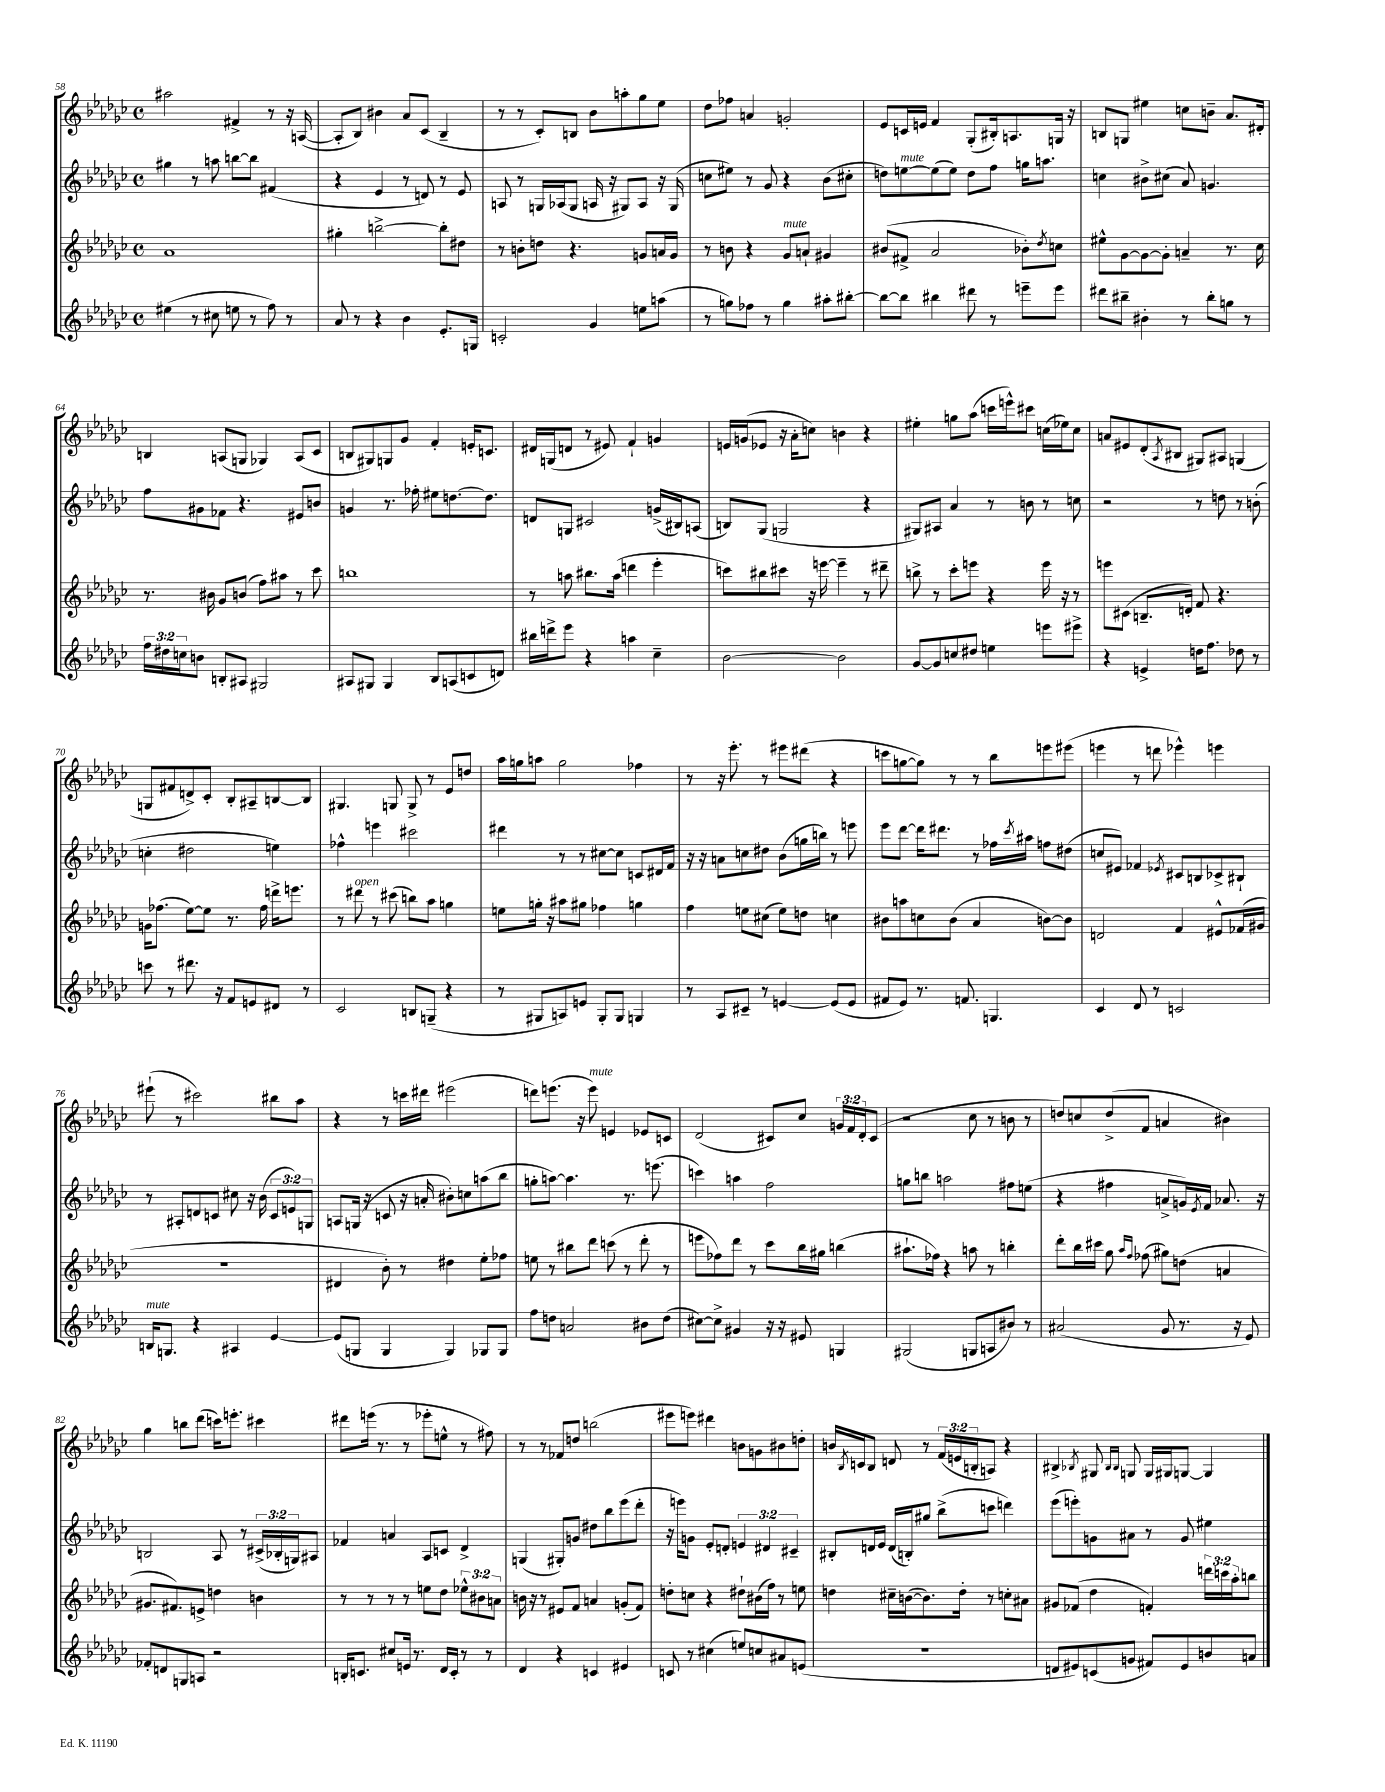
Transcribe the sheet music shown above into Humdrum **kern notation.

**kern	**kern	**kern	**kern
*staff4	*staff3	*staff2	*staff1
*clefG2	*clefG2	*clefG2	*clefG2
*k[b-e-a-d-g-c-]	*k[b-e-a-d-g-c-]	*k[b-e-a-d-g-c-]	*k[b-e-a-d-g-c-]
*M4/4	*M4/4	*M4/4	*M4/4
*met(c)	*met(c)	*met(c)	*met(c)
(4ee#	1a-	4gg#	2aa#
8r	.	8r	.
8cc#	.	8aa	.
8ee	.	[8bb	4f#^
8r	.	8bb]	.
8ff)	.	(4f#	8r
8r	.	.	16r
.	.	.	([16A
=	=	=	=
8a-	4gg#'	4r	8A']
8r	.	.	8B-)
4r	[2bb^	4e-	4b#
4b-	.	8r	8a-
.	.	8d)	(8c-
8.e-'	8bb']	8r	4B-~
.	8dd#	8e-	.
16G	.	.	.
=	=	=	=
2c'	8r	8A	8r
.	8b'	8r	8r
.	8dd	16G	8c-')
.	.	(16A-	.
.	4.r	8G	8B
4g-	.	16A	8b-
.	.	16r	.
.	.	8G#)	8aa'
8ee	8g	8A	8gg-
(8aa	16a	16r	8ee-
.	16g	(16G#	.
=	=	=	=
8r	8r	8cc	8dd-
8gg)	8b	8ee#)	8ff-
8ff-	4r	8r	4a
8r	.	8g-	.
4gg	8g-	4r	2g'
.	8a`	.	.
8aa#'	4g#	(8b-	.
[8bb#'	.	8cc#'	.
=	=	=	=
8bb#_	(8b#	8dd)	8e-
8bb#]	8f#^	[8ee	16c
.	.	.	16e
4bb#	2a-	(8ee]	4f
.	.	8ee)	.
8ddd#	.	8dd	(8G-'
8r	.	8ff	16B#')
.	.	.	8.A
8eee~	8b-')	16gg	.
.	.	8.aa	.
.	8qdd-	.	.
8eee	8cc	.	16G
.	.	.	16r
=	=	=	=
8ddd#	8ee#^^	4cc	8B
8bb#~	[8g-	.	8G
4b#'	8g-_	8b#^	4ee#
.	8g-']	(8cc#	.
8r	4a~	8a-)	8cc
8bb#'	.	4.g	8b~
8gg	8.r	.	8.a-
8r	.	.	.
.	16cc-	.	16d#'
=	=	=	=
24ff	8.r	8ff	4B
24dd#	.	.	.
24cc	.	.	.
8b	.	8g#	.
.	16b#	.	.
8B'	8g-	8f-	(8A
8A#	(8b	4.r	8G
2G#	8ff)	.	4G-)
.	8aa#	.	.
.	8r	8e#	(8A
.	8ccc-	8b	8c-
=	=	=	=
8A#	1bb	4g	8B
8G#	.	.	8G#)
4G#	.	8.r	8G
.	.	.	8g-
.	.	16ff-'	.
8B-	.	8ee#	4f'
(8A	.	[8.dd	.
8c	.	.	16e'
.	.	8.dd]	8.c
8d)	.	.	.
=	=	=	=
16bb#	8r	8d	16d#
16ddd^	.	.	(16G
8eee-	8aa	8G	8d
4r	8.bb#	2c#	8r
.	.	.	8e#)
.	(16aa	.	.
4aa	4ddd	.	4f`
4cc-~	4eee-'	(16g^	4g
.	.	16B#)	.
.	.	(8A	.
=	=	=	=
[2b-	8ccc)	8B)	16e
.	.	.	(16g
.	8bb#	(8G-	8e-
.	8ccc#	2G	16r
.	.	.	16a-'
.	16r	.	8cc)
.	[16eee	.	.
2b-]	4eee~]	.	4b
.	8r	4r	4r
.	8ddd#~	.	.
=	=	=	=
[8g-	8bb^	8G#)	4ee#'
8g-]	8r	8A#	.
8cc	8ccc-'	4a-	8gg
8dd#	8eee	.	(8aa-
4ee	4r	8r	16ccc
.	.	.	16eee^^)
.	.	8b	8ccc#
8eee	16eee	8r	(16cc
.	16r	.	16ee-)
8eee#^	8r	8cc	8cc
=	=	=	=
4r	8eee	2r	8a
.	(8c#	.	8e#
4e^	8.B~	.	(8d-'
.	.	.	8qA-
.	.	.	8B#
.	16d')	.	.
16dd	8f	8r	8G#)
8.ff	.	.	.
.	4.r	8dd	8A#
8dd-	.	8r	(4G
8r	.	(8b'	.
=	=	=	=
8ccc	16g	4cc'	8G
.	(8.ff-	.	.
8r	.	.	8f#
8.ddd#	[8ee-)	2dd#	8d^)
.	8ee-]	.	8c-'
16r	.	.	.
8f	8.r	.	8B-'
8e	.	.	8A#~
.	16ff-	.	.
8d#	16ddd^	4ee)	[8B
.	8.eee	.	.
8r	.	.	8B]
=	=	=	=
2c-	8r	4ff-^^	4.G#
.	8ddd#	.	.
.	8r	4eee	.
.	(8ccc#	.	8G
8B	8bb)	2ccc#	8G^
(8G~	8aa-	.	8r
4r	4gg	.	8e-
.	.	.	8dd
=	=	=	=
8r	8ee	4ddd#	16aa-
.	.	.	16gg
8G#	16gg'	.	8aa
.	16r	.	.
8A)	8aa#	8r	2gg
8e	8gg#	8r	.
8G#'	4ff-	[8cc#	.
8G#	.	8cc#]	.
4G	4gg	8c	4ff-
.	.	16d#	.
.	.	16f	.
=	=	=	=
8r	4ff	16r	8r
.	.	16r	.
8A-	.	8a	16r
.	.	.	8.eee-'
8c#~	8ee	8cc	.
8r	(8cc#	8dd#	8r
[4e	8ee)	(8b-	8eee#
.	8dd	16gg	(8ddd#
.	.	16bb)	.
(8e]	4cc	8r	4r
8e	.	8eee	.
=	=	=	=
8f#	8b#	8eee-	8ccc
8e-)	8aa	[8ddd-	[8gg
8.r	8cc	16ddd-]	8gg])
.	.	8.ddd#	.
.	(8b#	.	8r
8.f	.	.	.
.	4a-	8r	8r
4.G	.	16ff-	8bb-
.	.	8qccc-	.
.	.	16aa#	.
.	[8b)	8ff	8eee
.	8b]	(8dd#	(8eee#
=	=	=	=
4c-	2d	8cc	4eee
.	.	8e#)	.
8d-	.	4f-	8r
8r	.	.	8ddd
.	.	8qe-	.
2c	4f	8c#	4eee-^^)
.	.	8B	.
.	8e#^^	8c-^	4eee
.	(16f-	8B#`	.
.	16g#	.	.
=	=	=	=
16B	1r	8r	(8eee#`
8.G	.	.	.
.	.	8A#'	8r
4r	.	8d	2ccc#)
.	.	8c	.
4A#	.	8cc#	.
.	.	16r	.
.	.	(16b-	.
[4e-	.	12c	8bb#
.	.	12e)	.
.	.	.	8aa-
.	.	12G	.
=	=	=	=
(8e-]	4d#	8A	4r
8G	.	(16G	.
.	.	16r	.
4G	8b-')	8c	8r
.	8r	16r	16ccc
.	.	16a'	16ddd#
4G)	4dd#	8b#')	(2eee#
.	.	8cc	.
8G-	8ee-'	(8aa	.
8G-	8ff-	8bb-	.
=	=	=	=
8ff	8ee	8gg'	8ddd)
8dd	8r	[8aa)	(8.eee
2a	8bb#	4.aa]	.
.	.	.	16r
.	8ddd-	.	8eee)
.	(8ccc	.	4e
.	8r	8.r	.
8b#	8ddd-'	.	8e-
.	.	(8.eee	.
(8dd	8r	.	8c
=	=	=	=
[8cc#)	8eee	4ccc)	(2d-
8cc#^]	8ff-)	.	.
4g#	8ddd-	4aa	.
.	8r	.	.
16r	8ccc-	2ff	8c#)
16r	.	.	.
8e#	16bb-	.	8cc-
.	16gg#	.	.
4G	(4bb	.	24g
.	.	.	24f
.	.	.	24d-'
.	.	.	(8c#
=	=	=	=
(2G#	8.aa#`	8gg	2r
.	.	8bb	.
.	16ff-)	.	.
.	4r	2aa	.
8G	8aa	.	8cc-
8A	8r	.	8r
8b#)	4bb'	8ff#	8b
8r	.	(8ee	8r
=	=	=	=
(2a#	8ddd-'	4r	8dd)
.	16bb-	.	8cc
.	16ccc#	.	.
.	8gg-	4ff#	(8dd^
.	16qqaa-	.	.
.	16qqff	.	.
.	(8ff-	.	8f
8g-	8gg#)	8a^	4a
8.r	(8dd	16g)	.
.	.	8qe-	.
.	.	16f	.
.	4a	8.a-	4b#)
16r	.	.	.
8e-)	.	.	.
.	.	16r	.
=	=	=	=
8f-'	8.g#	2B	4gg-
8d	.	.	.
.	8.f#)	.	.
8G	.	.	8bb
8A	8e^	.	(8ddd-
2r	4dd	8A-	16ccc)
.	.	.	8.eee'
.	.	8r	.
.	4b	(24c#^	4ccc#
.	.	24B-'	.
.	.	24G)	.
.	.	8A#	.
=	=	=	=
16B'	8r	4f-	8ddd#
8.c	.	.	.
.	8r	.	(16eee
.	.	.	8.r
8cc#	8r	4a	.
16e	8r	.	8r
8.r	.	.	.
.	8ee	8A-	8eee-'
16d-	8dd-	8c	8ee^^
16c'	.	.	.
8r	12ee-^^	4d-^	8r
.	12b#	.	.
8r	.	.	8ff#)
.	12a	.	.
=	=	=	=
4d-	16b	(4G	8r
.	16r	.	.
.	8r	.	8r
4r	8e#	8G#')	8f-
.	8f	8g	8dd
4c	4a	8dd#	(2bb
.	.	8bb-	.
4e#	(8g'	(8eee-	.
.	8f)	8ddd-'	.
=	=	=	=
8c	8dd'	16r	8eee#
.	.	16eee)	.
8r	8cc	8g	8eee)
(4cc#	4r	8e-'	4ddd#
.	.	8d'	.
8ee)	8dd#`	6e	8b
8cc	(16b#	.	8g
.	.	6d#	.
.	16ff)	.	.
8a#	8r	.	8b#
.	.	6c#~	.
(8e	8ee	.	8dd'
=	=	=	=
1r	4dd	8B#'	16b
.	.	.	8qB-
.	.	.	16c
.	.	16d	8B-
.	.	16e-	.
.	16cc#~	(16d	8d
.	([16b	16B')	.
.	8.b])	8gg#	8r
.	.	(8bb-^	(24f
.	.	.	24e
.	16dd'	.	.
.	.	.	24B'
.	8r	8ccc	8A)
.	8cc'	4ddd)	4r
.	8a#	.	.
=	=	=	=
8d	8g#	(8eee-	4B#^
8e#)	(8f-	8eee')	.
.	.	.	8qB-
(8c	4dd-	8g	8G#
.	.	.	16qqB-
.	.	.	16qqB-
8g	.	8a#	8G
8f#)	4f')	8r	16G
.	.	.	16G#
8e#	.	8g	[8G
8b	24ddd	4ee#	4G]
.	24ccc	.	.
.	24aa-'	.	.
8a	8bb	.	.
==	==	==	==
*-	*-	*-	*-
